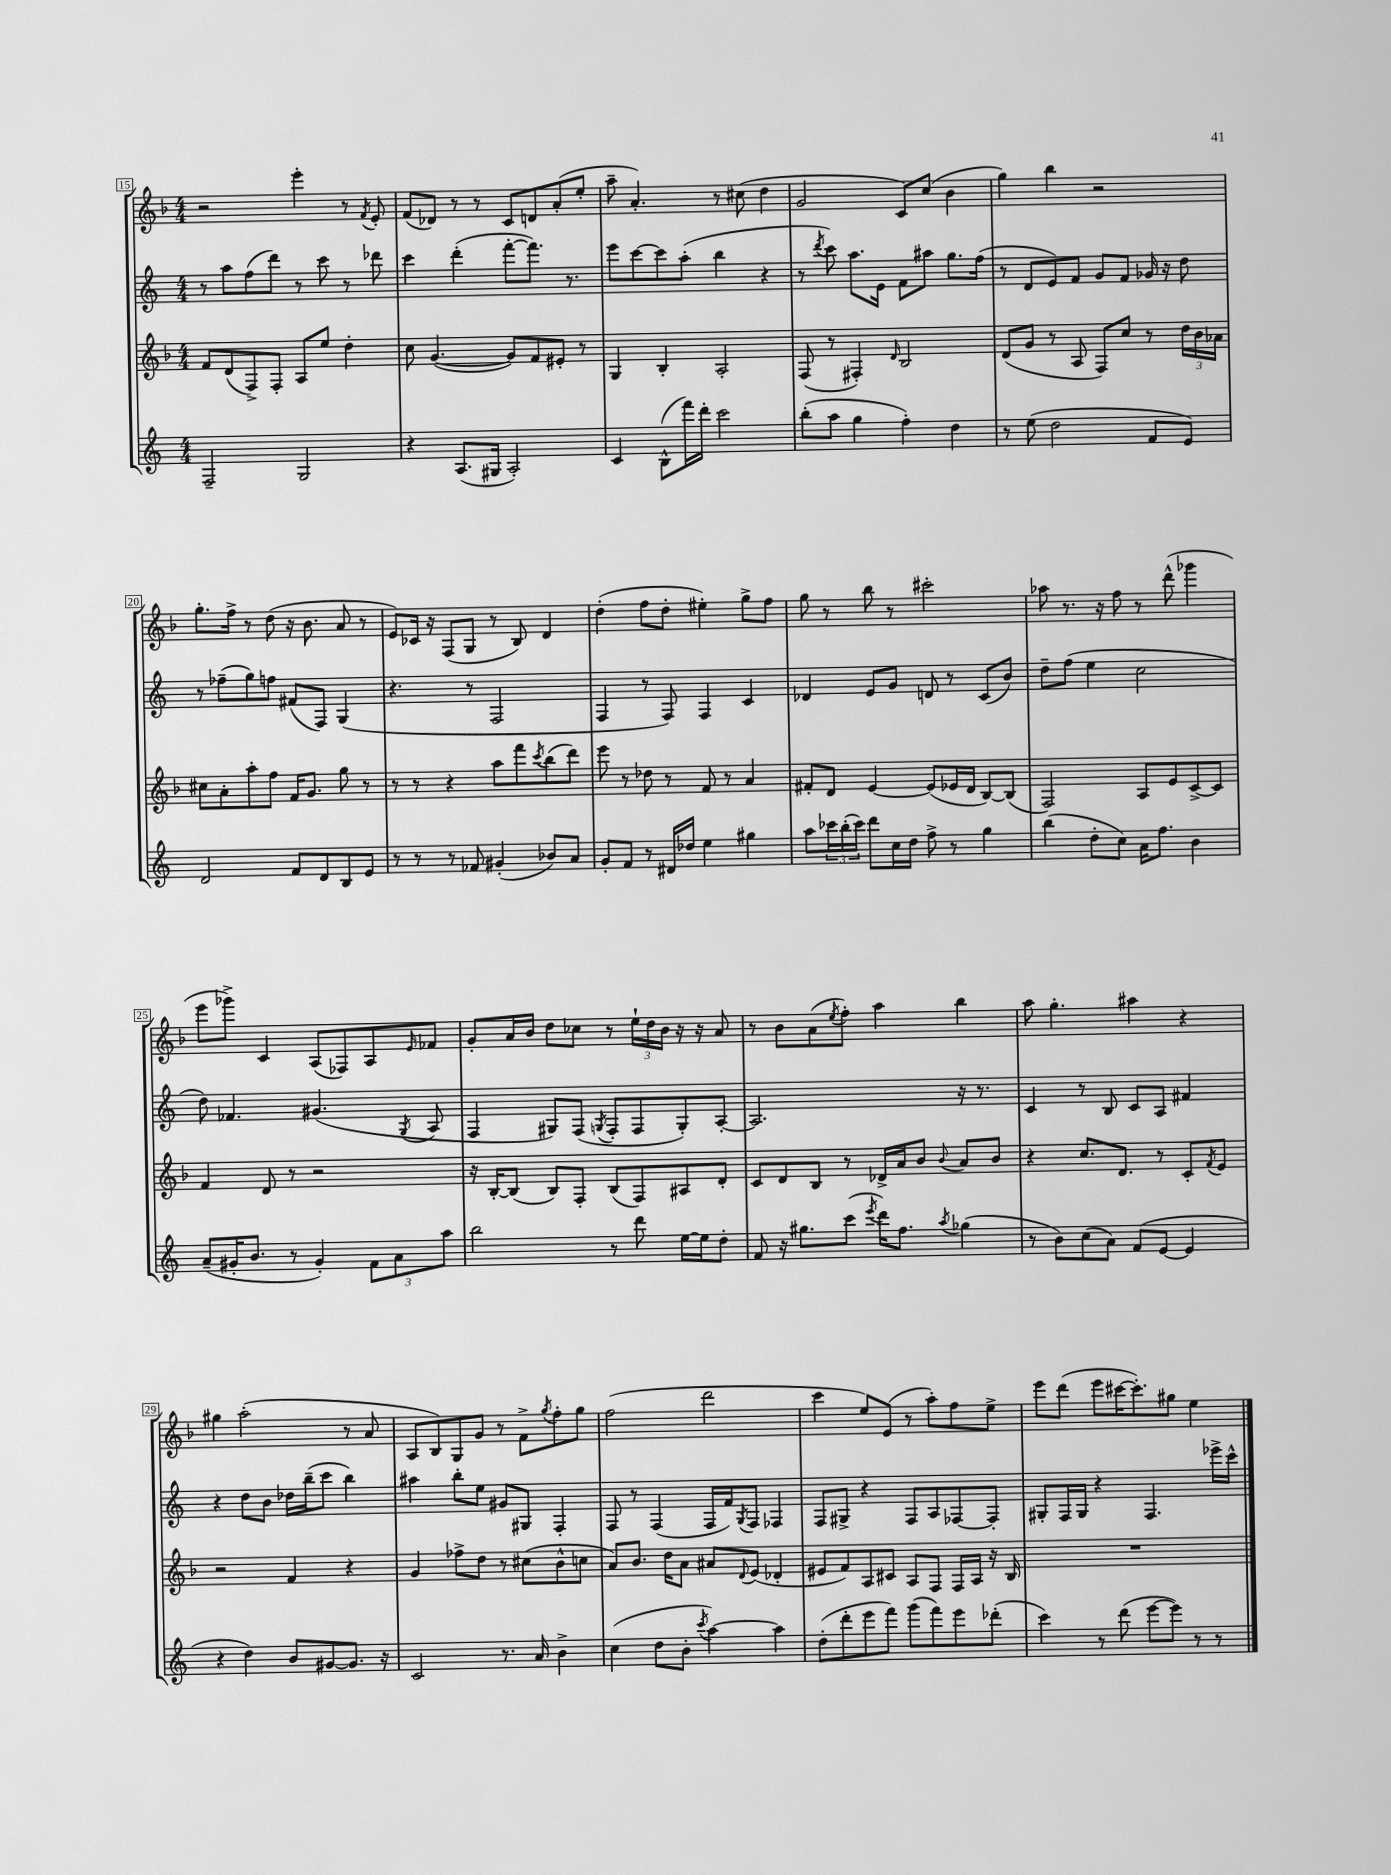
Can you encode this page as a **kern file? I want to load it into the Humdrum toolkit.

**kern	**kern	**kern	**kern
*staff4	*staff3	*staff2	*staff1
*clefG2	*clefG2	*clefG2	*clefG2
*k[]	*k[b-]	*k[]	*k[b-]
*M4/4	*M4/4	*M4/4	*M4/4
2F~/	8f/L	8r	2r
.	(8d/	8aa\L	.
.	8F^/)	(8ff\	.
.	8F'/J	8ddd\J)	.
2G/	8A/L	8r	4eee'\
.	8ee/J	8ccc\	.
.	4dd'\	8r	8r
.	.	.	8qf/
.	.	8ddd-\	8e'/
=	=	=	=
4r	8cc\	4ccc\	(8f/L
.	([4.g/	.	8d-/J)
(8.A/L	.	(4ddd'\	8r
.	.	.	8r
16G#/Jk	.	.	.
2A'/)	8g/]L)	[8fff'\L	8c/L
.	8f/	8.fff\]J)	8d/
.	8e#'/J	.	(8a'/
.	.	8.r	.
.	8r	.	8ee'/J
=	=	=	=
4c/	4G/	8eee\L	8aa~\
.	.	[8ccc\	4.a'/)
(8B^^\L	4B-'/	8ccc\]	.
16fff\L)	.	(8aa'\J	.
16ddd'\JJ	.	.	.
2ccc\	2A'/	4bb\	8r
.	.	.	(8cc#\
.	.	4r	4dd\
=	=	=	=
(8bb'\L	(8F/	8r	2g/
.	.	8qddd/	.
8aa\J	8r	8ccc\)	.
4gg\	4F#'/)	8.aa\L	.
.	.	16e\Jk	.
.	16qqd/	.	.
4ff'\)	2B-/	8f\L	8c/L)
.	.	8aa#\J	(8cc/J
4dd\	.	8.gg\L	4b-\
.	.	(16ff\Jk	.
=	=	=	=
8r	(8d/L	8r	4gg\)
(8ee\	8g/J	8d/L	.
2dd\	8r	8e/)	4bb-\
.	8A/	8f/J	.
.	8F/L)	8g/L	2r
.	8cc/J	8f/J	.
8f/L	8r	16g-/	.
.	.	16r	.
8e/J)	24dd\LL	8dd\	.
.	24b-\	.	.
.	24a-\JJ	.	.
=	=	=	=
2d/	8cc#\L	8r	8.gg'\L
.	8a'\	(8ff-~\L	.
.	.	.	16ff^\Jk
.	8aa'\	8gg\)	8r
.	8ff\J	8ff\J	(8dd\
8f/L	16f/LK	(8f#/L	16r
.	8.g/J	.	8.b-\
8d/	.	8F/J)	.
8B/	8gg\	(4G/	8a/
8e/J	8r	.	8r
=	=	=	=
8r	8r	4.r	8e/L)
8r	8r	.	16c-/Jk
.	.	.	16r
8r	4r	.	(8F/L
8f-/	.	8r	8G/J
(4g#'/	8aa\L	2F/	8r
.	8fff\	.	8B-/)
.	8qccc/	.	.
8b-/L)	(8bb-\	.	4d/
8a/J	8ddd\J)	.	.
=	=	=	=
8g'/L	8eee\	4F/	(4dd'\
8f/J	8r	.	.
8r	8dd-\	8r	8ff\L
16d#/LL	8r	8F/)	8dd'\J
16dd-/JJ	.	.	.
4ee\	8f/	4F/	4ee#'\)
.	8r	.	.
4gg#\	4a/	4c/	8gg^\L
.	.	.	8ff\J
=	=	=	=
8aa\L	8f#'/L	4d-/	8gg\
24ccc-\L	8d/J	.	8r
(24bb'\	.	.	.
24ccc-\JJ)	.	.	.
8ddd\L	[4e/	8e/L	8bb-\
16cc\L	.	8g/J	8r
16dd\JJ	.	.	.
8ff^\	(8e/]L	8d/	2ccc#'\
8r	16e-/L	8r	.
.	16d/JJ	.	.
4gg\	[8B-/L)	(8c/L	.
.	(8B-/]J	8b/J)	.
=	=	=	=
(4bb\	2F/)	8dd~\L	8aa-\
.	.	(8ff\J	8.r
8dd'\L	.	4ee\	.
.	.	.	16r
8cc\J)	.	.	8ff\
16a\LK	8A/L	2cc\	8r
8.ff\J	.	.	.
.	8e/	.	(8ddd^^\
4b\	[8c^/	.	4ggg-\
.	8c/]J	.	.
=	=	=	=
(8a~/L	4f/	8dd\)	8eee\L
16g#'/K	.	4.f-/	8ggg-^\J)
8.b/J	.	.	.
.	8d/	.	4c/
8r	8r	.	.
4g#'/)	2r	(4.g#/	(8A/L
.	.	.	8F-/)
12f\L	.	.	8A/
12a\	.	.	.
.	.	8qG/	16qqe/
.	.	8A/	8f-/J
12aa\J	.	.	.
=	=	=	=
2bb\	16r	4F/	8g'/L
.	[16B-'/LK	.	.
.	(8B-/]J	.	16a/L
.	.	.	16b-/JJ
.	8B-/L)	8G#/L)	8dd\L
.	8F'/J	(8F/J	8cc-\J
.	.	8qG/	.
8r	(8B-/L	8F'/L	8r
8ddd\	8F/)	8F/	24ee`\LL
.	.	.	24dd\
.	.	.	24b-\JJ
[16ee\LL	8A#/	8G'/)	16r
16ee\]J	.	.	16r
8dd'\J	8d'/J	[8A'/J	8a/
=	=	=	=
8f/	8c/L	2.A/]	8r
16r	8d/	.	8b-\L
8.gg#\L	.	.	.
.	8B-/J	.	(8a\
.	.	.	8qee/
(8ccc\J	8r	.	8ff'\J)
8qeee/	.	.	.
16ddd\LK)	16d-^/LL	.	4aa\
8.ff\J	16a/J	.	.
.	8b-/J	.	.
8qaa/	8qqb-/	.	.
(4gg-\	8a/L	16r	4bb-\
.	.	8.r	.
.	8b-/J	.	.
=	=	=	=
8r	4r	4c/	8aa\
8b\L)	.	.	4.gg'\
(8cc\	8.cc/L	8r	.
8a\J)	.	8B/	.
.	8.d/J	.	.
(8f/L	.	8c/L	4aa#\
[8e/J	8r	8A/J	.
4e/]	8c'/L	4f#/	4r
.	8qf/	.	.
.	8e/J	.	.
=	=	=	=
4r	2r	4r	4gg#\
4dd\)	.	8dd\L	(2aa'\
.	.	8b\J	.
8b/L	4f/	16dd-\LL	.
.	.	(16bb~\J	.
[8g#/	.	8ccc\J	.
8.g#/]J	4r	4bb\)	8r
.	.	.	8a/
16r	.	.	.
=	=	=	=
2c/	4g/	4aa#\	8A/L
.	.	.	8B-/)
.	8ff-^\L	8bb'\L	8G/
.	8dd\J	8ee\J	8g/J
8.r	8r	8g#/L	8r
.	(8cc#\L	8G#/J	8f^\L
16a/	.	.	.
.	.	.	8qgg/
4b^\	8b-^^\	4F'/	8ff'\
.	8cc\J	.	8gg\J
=	=	=	=
(4cc\	8a/L)	8F/	(2ff\
.	8.b-/J	8r	.
8dd\L	.	(4F/	.
.	16dd\LK	.	.
8b'\J	8a\J	.	.
8qccc/	.	.	.
[4aa\)	8a#/L	16F/LL	2ddd\
.	.	16f/J)	.
.	8qqd/	8qG/	.
.	(8e/J	8F/J	.
4aa\]	4d-'/	4F-/	.
=	=	=	=
(8dd'\L	8e#/L	8F/L	4ccc\
8ddd'\	8f/)	8G#^/J	.
8eee\	8A/	4r	8ee/L)
8fff\J)	8c#/J	.	(8e/J
(8ggg\L	8A/L	8F/L	8r
8fff\)	8F/J	8A/	8aa'\L)
8eee\	16F/LL	[8F-/	8ff\
.	16A/JJ	.	.
(8ddd-'\J	16r	8F-'/]J	8ee^\J
.	16B-/	.	.
=	=	=	=
4ccc\)	1r	8G#'/L	8eee\L
.	.	16F/L	(8ddd\J
.	.	16G#/JJ	.
8r	.	4r	8eee\L
(8ddd\	.	.	[16ccc#\K
.	.	.	8.ccc#'\])
[8eee\L	.	4.F/	.
8eee\]J)	.	.	8gg#\J
8r	.	.	4ee\
8r	.	16eee-^\LL	.
.	.	16ccc^^\JJ	.
==	==	==	==
*-	*-	*-	*-
